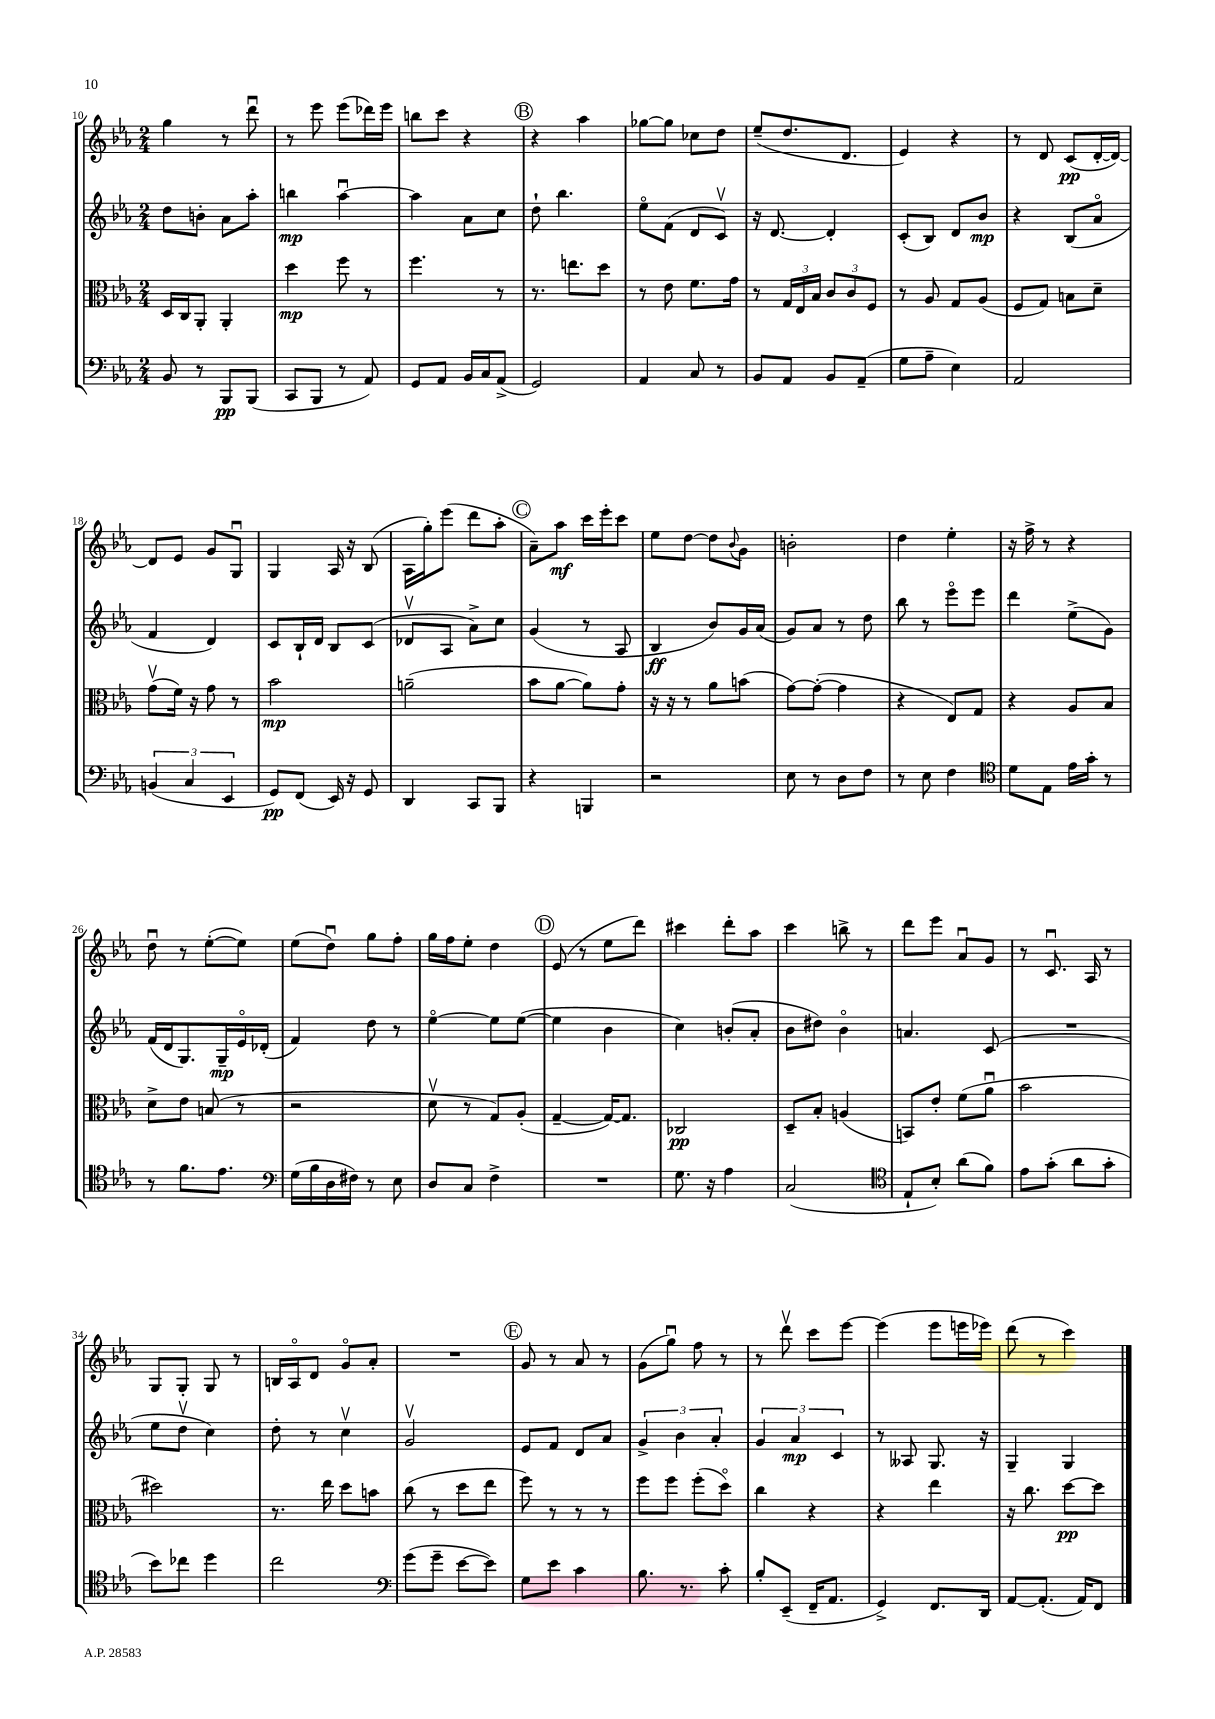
<<
\new StaffGroup <<
\new Staff = "s0" {
    \clef treble \key ees \major \numericTimeSignature \time 2/4
    g''4 r8 d'''8\downbow |
    r8 ees'''8 ees'''8( des'''16) ees'''16 |
    b''8 c'''8 r4 |
    \mark \markup { \circle "B" } r4 aes''4 |
    ges''8~ ges''8 ces''8 d''8 |
    ees''8--( d''8. d'8. |
    ees'4) r4 |
    r8 d'8 c'8\pp( d'16~-. d'16~) |
    d'8 ees'8 g'8 g8\downbow |
    g4 aes16 r16 bes8( |
    aes16 g''16-.) ees'''8( d'''8 aes''8-. |
    \mark \markup { \circle "C" } aes'8--) aes''8\mf c'''16 ees'''16-. c'''8 |
    ees''8 d''8~ d''8 \appoggiatura { bes'8 } g'8 |
    b'2-. |
    d''4 ees''4-. |
    r16 f''16-> r8 r4 |
    d''8\downbow r8 ees''8~-.( ees''8) |
    ees''8( d''8\downbow) g''8 f''8-. |
    g''16 f''16 ees''8-. d''4 |
    \mark \markup { \circle "D" } ees'8( r8 ees''8 d'''8) |
    cis'''4 d'''8-. aes''8 |
    c'''4 b''8-> r8 |
    d'''8 ees'''8 aes'8\downbow g'8 |
    r8 c'8.\downbow aes16 r8 |
    g8 g8-. g8 r8 |
    b16 aes16\flageolet d'8 g'8\flageolet aes'8-. |
    R2 |
    \mark \markup { \circle "E" } g'8 r8 aes'8 r8 |
    g'8( g''8\downbow) f''8 r8 |
    r8 d'''8\upbow c'''8 ees'''8~ |
    ees'''4( ees'''8 e'''16 ees'''16) |
    d'''8( r8 c'''4) \bar "|." |
}
\new Staff = "s1" {
    \clef treble \key ees \major \numericTimeSignature \time 2/4
    d''8 b'8-. aes'8 aes''8-. |
    b''4\mp aes''4~\downbow |
    aes''4 aes'8 c''8 |
    \mark \markup { \circle "B" } d''8-! bes''4. |
    ees''8\flageolet f'8( d'8 c'8\upbow) |
    r16 d'8.~ d'4-. |
    c'8-.( bes8) d'8 bes'8\mp |
    r4 bes8( aes'8\flageolet |
    f'4 d'4) |
    c'8 bes16-! d'16 bes8 c'8( |
    des'8\upbow aes8 aes'8->) c''8 |
    \mark \markup { \circle "C" } g'4( r8 aes8 |
    bes4\ff bes'8) g'16 aes'16( |
    g'8) aes'8 r8 d''8 |
    bes''8 r8 ees'''8\flageolet ees'''8 |
    d'''4 ees''8->( g'8) |
    f'16( d'16 g8.) g16--\mp ees'16\flageolet des'16-.( |
    f'4) d''8 r8 |
    ees''4~\flageolet ees''8 ees''8~( |
    \mark \markup { \circle "D" } ees''4 bes'4 |
    c''4) b'8-.( aes'8-. |
    bes'8 dis''8) bes'4\flageolet |
    a'4. c'8( |
    R2 |
    ees''8 d''8\upbow c''4) |
    d''8-. r8 c''4\upbow |
    g'2\upbow |
    \mark \markup { \circle "E" } ees'8 f'8 d'8 aes'8 |
    \tuplet 3/2 { g'4-> bes'4 aes'4-. } |
    \tuplet 3/2 { g'4 aes'4\mp c'4 } |
    r8 aeses8 g8. r16 |
    g4-- g4 \bar "|." |
}
\new Staff = "s2" {
    \clef alto \key ees \major \numericTimeSignature \time 2/4
    d16 c16 aes,8-. aes,4-. |
    d''4\mp f''8 r8 |
    f''4. r8 |
    \mark \markup { \circle "B" } r8. e''8. d''8 |
    r8 ees'8 f'8. g'16 |
    r8 \tuplet 3/2 { g16 ees16 bes16 } \tuplet 3/2 { c'8 c'8 f8 } |
    r8 aes8 g8 aes8( |
    f8 g8) b8 d'8-- |
    g'8\upbow( f'16) r16 g'8 r8 |
    bes'2\mp |
    a'2--( |
    \mark \markup { \circle "C" } bes'8 aes'8~ aes'8) g'8-. |
    r16 r16 r8 aes'8 b'8( |
    g'8~) g'8~-.( g'4 |
    r4 ees8) g8 |
    r4 aes8 bes8 |
    d'8-> ees'8 b8( r8 |
    r2 |
    d'8\upbow r8 g8) aes8-.( |
    \mark \markup { \circle "D" } g4~-- g16~) g8. |
    ces2\pp |
    d8-- bes8-. a4( |
    b,8) ees'8-. f'8( aes'8\downbow |
    bes'2 |
    dis''2) |
    r8. ees''16 d''8 b'8 |
    c''8( r8 d''8 ees''8 |
    \mark \markup { \circle "E" } f''8) r8 r8 r8 |
    f''8 f''8 f''8-.( d''8\flageolet) |
    c''4 r4 |
    r4 ees''4 |
    r16 c''8. d''8~\pp d''8 \bar "|." |
}
\new Staff = "s3" {
    \clef bass \key ees \major \numericTimeSignature \time 2/4
    bes,8 r8 bes,,8\pp bes,,8( |
    c,8 bes,,8 r8 aes,8) |
    g,8 aes,8 bes,16 c16 aes,8->( |
    \mark \markup { \circle "B" } g,2) |
    aes,4 c8 r8 |
    bes,8 aes,8 bes,8 aes,8--( |
    g8 aes8-- ees4) |
    aes,2 |
    \tuplet 3/2 { b,4( c4 ees,4 } |
    g,8\pp) f,8( ees,16) r16 g,8 |
    d,4 c,8 bes,,8 |
    \mark \markup { \circle "C" } r4 b,,4 |
    r2 |
    ees8 r8 d8 f8 |
    r8 ees8 f4 |
    \clef tenor d'8 ees8 ees'16 g'16-. r8 |
    r8 f'8. ees'8. |
    \clef bass g16( bes16 d16 fis16) r8 ees8 |
    d8 c8 f4-> |
    \mark \markup { \circle "D" } R2 |
    g8. r16 aes4 |
    c2( |
    \clef tenor ees8-! bes8-.) aes'8( f'8) |
    ees'8 g'8-.( aes'8 g'8-. |
    bes'8) ces''8 d''4 |
    c''2 |
    \clef bass g'8( g'8-- ees'8~ ees'8) |
    \mark \markup { \circle "E" } g8 ees'8 c'4 |
    bes8. r8. c'8-. |
    bes8-. ees,8--( f,16-- aes,8. |
    g,4->) f,8. d,16 |
    aes,8~ aes,8.-.( aes,16) f,8 \bar "|." |
}
>>
>>
\layout { \context { \Score currentBarNumber = #10 } }
